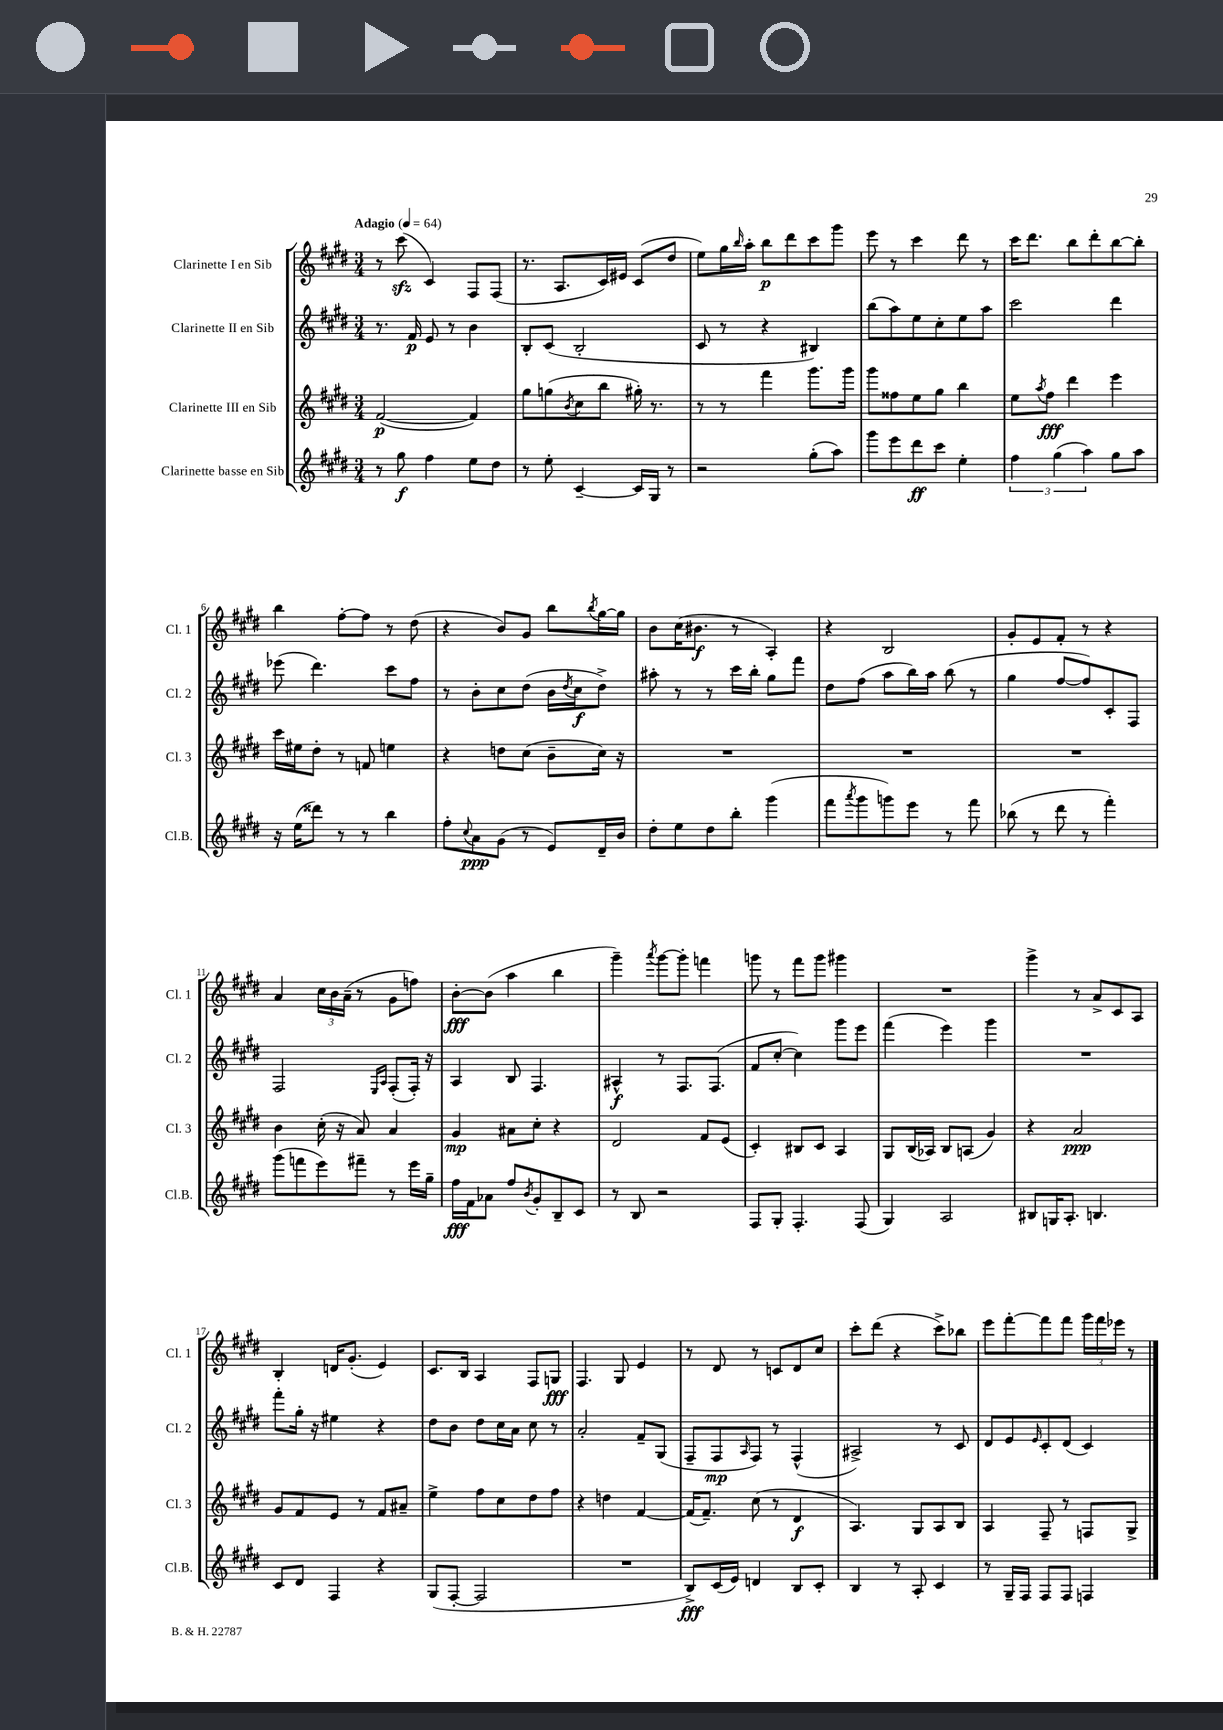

**kern	**kern	**kern	**kern
*staff4	*staff3	*staff2	*staff1
*clefG2	*clefG2	*clefG2	*clefG2
*k[f#c#g#d#]	*k[f#c#g#d#]	*k[f#c#g#d#]	*k[f#c#g#d#]
*M3/4	*M3/4	*M3/4	*M3/4
*MM64	*MM64	*MM64	*MM64
8r	([2f#/	8.r	8r
8gg#\	.	.	(8ccc#\
.	.	16f#/	.
4ff#\	.	8e/	4c#/)
.	.	8r	.
8ee\L	4f#/])	4b\	8F#/L
8dd#\J	.	.	(8F#/J
=	=	=	=
8r	8gg#\L	8B'/L	8.r
8ee'\	(8gg\	(8c#/J	.
.	.	.	8.A/L
.	8qb/	.	.
[4c#~/	8cc#\	2B'/	.
.	8bb\J	.	16c#/L)
.	.	.	16e#/JJ
16c#/]LL	16gg#'\)	.	(8c#/L
16G#/JJ	8.r	.	.
8r	.	.	8dd#/J
=	=	=	=
2r	8r	8c#/	8ee\L)
.	8r	8r	16gg#\L
.	.	.	16qqbb/
.	.	.	16aa'\JJ
.	4fff#\	4r	8bb\L
.	.	.	8ddd#\
(8gg#'\L	8.ggg#\L	4B#/)	8ccc#\
8aa\J)	.	.	8ggg#\J
.	16ggg#\Jk	.	.
=	=	=	=
8ggg#\L	8ggg#\L	(8bb\L	8eee\
8eee\	8ff##\	8aa\)	8r
8ddd#\	8ee\	8ee\	4ccc#\
8ccc#\J	8gg#\J	8cc#'\	.
4ee'\	4bb\	8ee\	8ddd#\
.	.	8aa\J	8r
=	=	=	=
6ff#\	8ee\L	2ccc#\	16ccc#\LK
.	.	.	8.ddd#\J
.	8qaa/	.	.
.	8ff#\J	.	.
(6gg#\	.	.	.
.	4ddd#\	.	8bb\L
6aa\)	.	.	.
.	.	.	8ddd#'\
8gg#\L	4eee\	4ddd#\	[8bb\
8aa\J	.	.	8bb'\]J
=	=	=	=
16r	16ccc#\LL	(8eee-\	4bb\
(16ee\LK	16ee#\J	.	.
8ddd##\J)	8dd#'\J	4.ddd#\)	.
8r	8r	.	[8ff#'\L
8r	8f/	.	8ff#\]J
4bb\	4ee\	8ccc#\L	8r
.	.	8ff#\J	(8dd#\
=	=	=	=
8ff#'\L	4r	8r	4r
8qqcc#/	.	.	.
8a\	.	8b'\L	.
(8g#\J	8dd\L	8cc#\	8b/L)
8r	(8cc#\J	(8dd#\J	8g#/J
8e/L)	8b~\L	16b\LL	8bb\L
.	.	8qdd#/	.
.	.	16cc#\J	.
.	.	.	8qbb/
16d#~/L	16cc#\Jk)	8dd#^\J)	[16gg#\L
16b/JJ	16r	.	16gg#\]JJ
=	=	=	=
8dd#'\L	2.r	8aa#'\	8b\L
8ee\	.	8r	(16cc#\K
.	.	.	8.b#\J
8dd#\	.	8r	.
8bb'\J	.	16ccc#\LL	8r
.	.	16bb'\JJ	.
(4ggg#\	.	8gg#\L	4A'/)
.	.	8fff#\J	.
=	=	=	=
8fff#\L	2.r	8dd#\L	4r
8qaaa/	.	.	.
8ggg#\	.	(8ff#\J	.
8ggg\)	.	8aa\L	2B/
8eee\J	.	16bb\L)	.
.	.	16aa\JJ	.
8r	.	(8bb\	.
8fff#\	.	8r	.
=	=	=	=
(8bb-\	2.r	4gg#\	8g#'/L
8r	.	.	8e/
8ddd#\	.	[8ff#/L	8f#'/J
8r	.	8ff#/])	8r
4fff#'\)	.	8c#'/	4r
.	.	8F#/J	.
=	=	=	=
(8ggg#\L	4b\	2F#/	4a/
8fff\	.	.	.
8eee\)	(16cc#'\	.	24cc#\LL
.	.	.	24b\
.	16r	.	.
.	.	.	(24a~\JJ
8fff#~\J	8a/)	.	8r
.	.	16qqE/LL	.
.	.	16qqA/JJ	.
8r	4a/	(8F#'/L	8g#\L
16eee\LL	.	16F#'/Jk)	8ff\J)
16gg#~\JJ	.	16r	.
=	=	=	=
16ff#\LL	4g#/	4A/	[8b'\L
16f#\J	.	.	.
8a-\J	.	.	(8b\]J
8ff#/L	8a#\L	8B/	4aa\
8qb/	.	.	.
8g#'/	8cc#'\J	4.F#/	.
8B~/	4r	.	4bb\
8c#/J	.	.	.
=	=	=	=
8r	2d#/	4A#^^/	4ggg#~\)
8B/	.	.	.
.	.	.	8qaaa/
2r	.	8r	[8ggg#\L
.	.	8.F#/L	8ggg#'\]J
.	8f#/L	.	4fff\
.	.	(8.F#/J	.
.	(8e/J	.	.
=	=	=	=
8F#/L	4c#'/)	8f#/L	8ggg\
8G#'/J	.	[8cc#'/J	8r
4.F#'/	8B#/L	4cc#\])	8fff#\L
.	8c#/J	.	8ggg\J
.	4A/	8ggg#\L	4ggg#\
(8F#/	.	8eee\J	.
=	=	=	=
4G#/)	8G#/L	(4fff#\	2.r
.	(16B/L	.	.
.	16A-/JJ)	.	.
2A/	8B/L	4eee\)	.
.	(8A/J	.	.
.	4g#/)	4ggg#\	.
=	=	=	=
8B#/L	4r	2.r	4ggg#^\
16G/K	.	.	.
8.A'/J	.	.	.
.	2a/	.	8r
4.B/	.	.	8a^/L
.	.	.	8c#/
.	.	.	8A/J
=	=	=	=
8c#/L	8g#/L	8fff#'\L	4B'/
8d#/J	8f#/	16gg#'\Jk	.
.	.	16r	.
4F#/	8e/J	4ee#\	16d/LK
.	.	.	(8.g#'/J
.	8r	.	.
4r	8f#/L	4r	4e/)
.	8a#~/J	.	.
=	=	=	=
(8G#/L	4ee^\	8dd#\L	8.c#/L
[8F#'/J	.	8b\J	.
.	.	.	16B/Jk
2F#/]	8ff#\L	8dd#\L	4A/
.	8cc#\	16cc#\L	.
.	.	16a\JJ	.
.	8dd#\	8cc#\	8F#/L
.	8ff#\J	8r	8G/J
=	=	=	=
2.r	4r	2a'/	4.F#/
.	4dd\	.	.
.	.	.	8G#/
.	[4f#/	8f#~/L	4e/
.	.	(8G#/J	.
=	=	=	=
8B^/L)	(16f#/]LK	8F#~/L	8r
.	8.f#~/J)	.	.
(16c#/L	.	8F#/	8d#/
16e/JJ)	.	.	.
.	.	16qqA/	.
4d/	(8cc#\	8F#/J)	8r
.	8r	8r	8c/L
8B/L	4d#/	(4F#^^/	8d#/
8c#'/J	.	.	8cc#/J
=	=	=	=
4B/	4.A/)	2A#^/)	8ccc#'\L
.	.	.	(8ddd#\J
8r	.	.	4r
8A'/	8G#/L	.	.
4c#/	8A/	8r	8ccc#^\L)
.	8B/J	8c#/	8bb-\J
=	=	=	=
8r	4A/	8d#/L	8eee\L
16G#~/LL	.	8e/	[8fff#'\
16F#/JJ	.	.	.
.	.	16qqe/	.
8F#/L	8F#~/	8c#'/	8fff#\]
8F#/J	8r	(8d#/J	8fff#\J
4F/	8F/L	4c#/)	24ggg#\LL
.	.	.	24fff#\
.	.	.	24eee-\JJ
.	8G#^/J	.	8r
==	==	==	==
*-	*-	*-	*-
